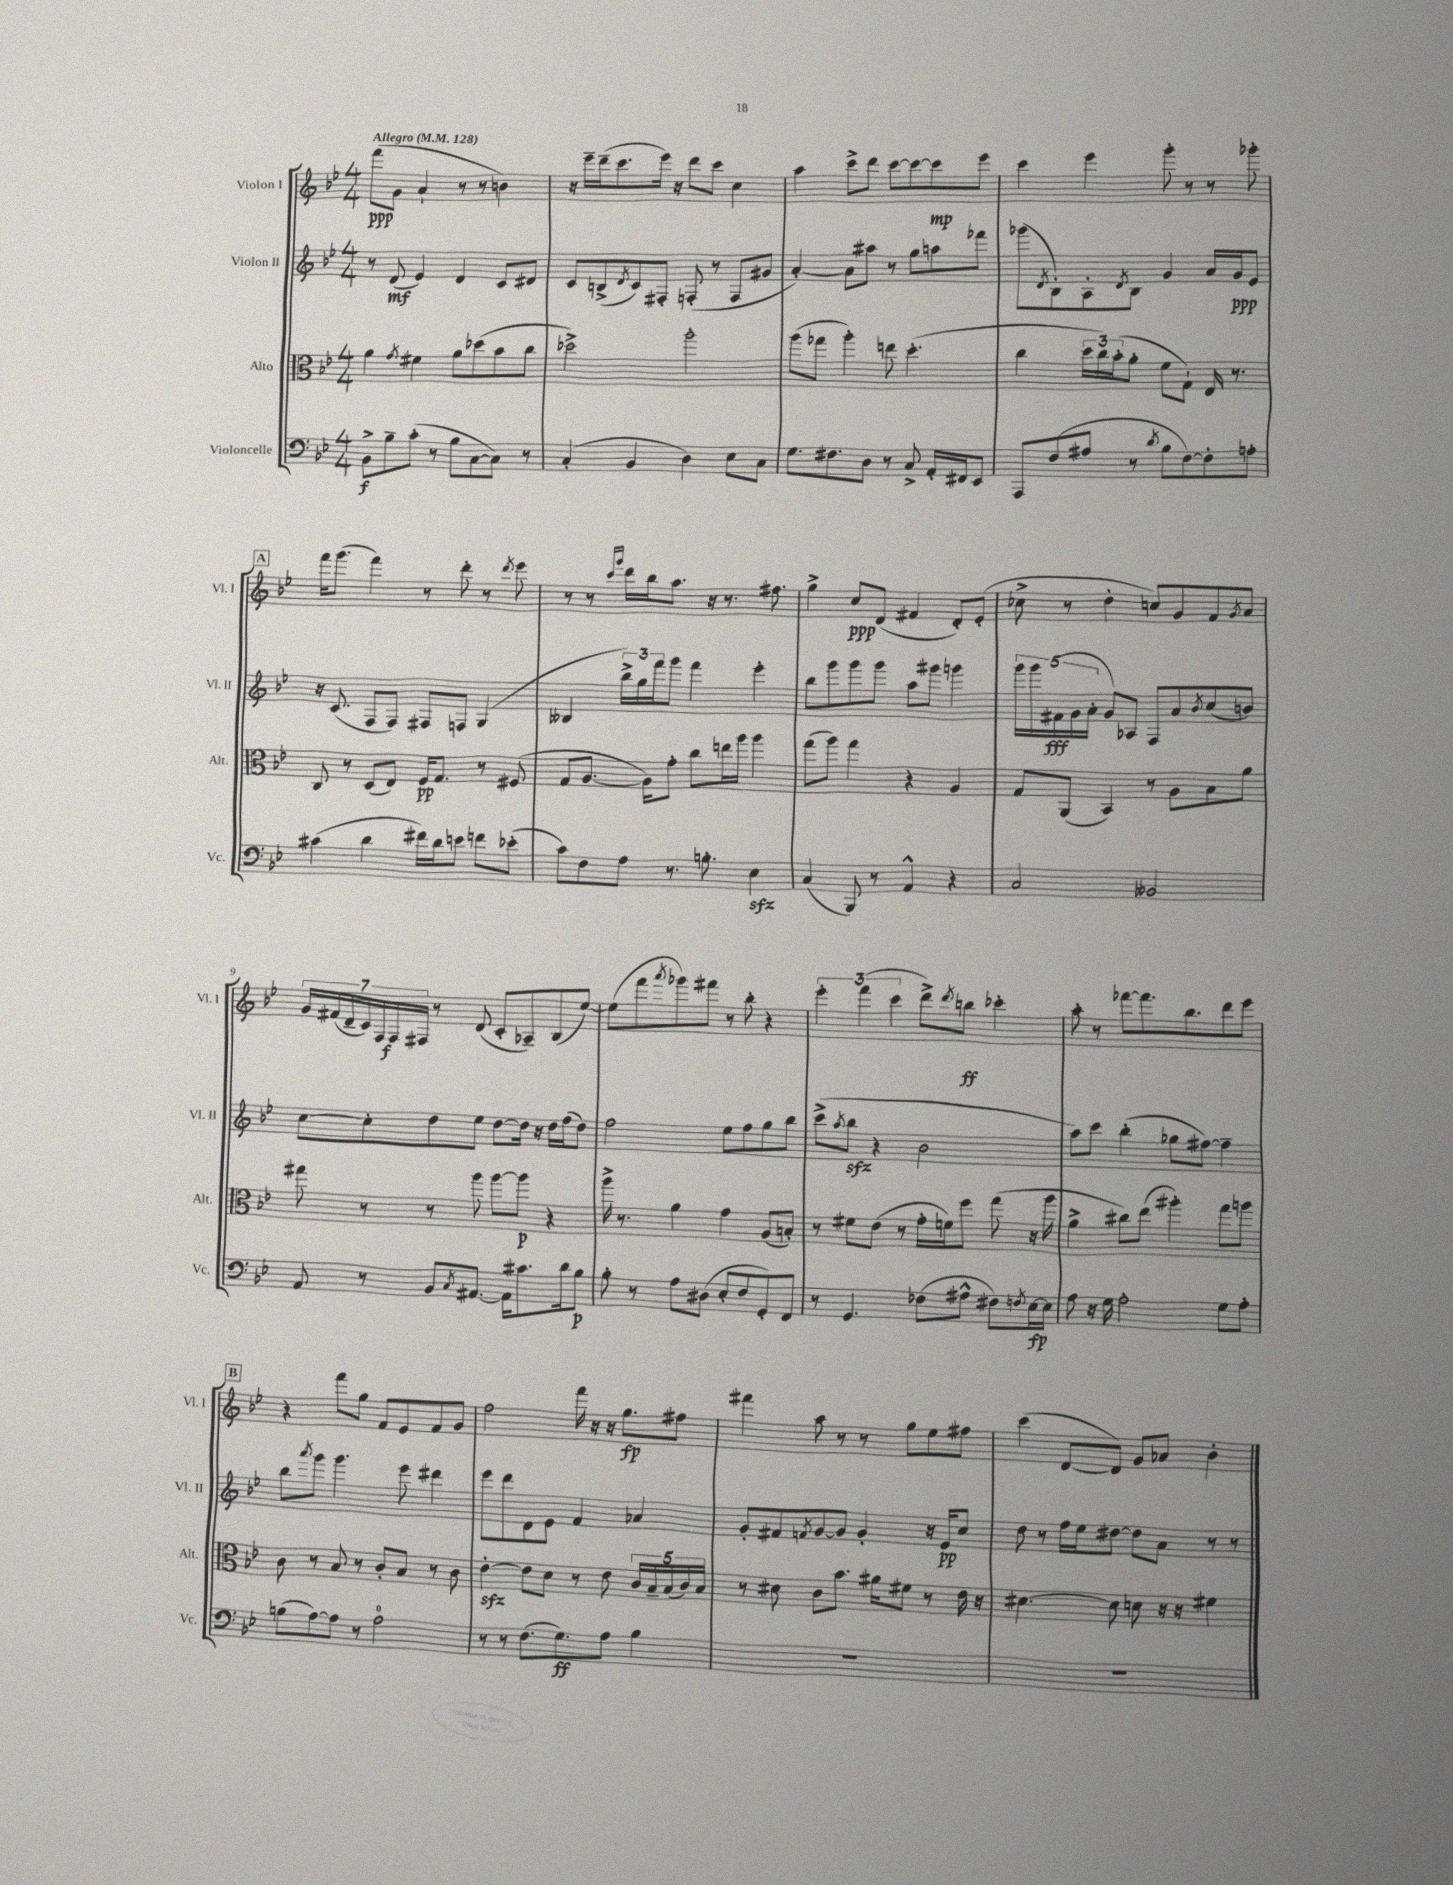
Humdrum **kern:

**kern	**kern	**kern	**kern
*staff4	*staff3	*staff2	*staff1
*clefF4	*clefC3	*clefG2	*clefG2
*k[b-e-]	*k[b-e-]	*k[b-e-]	*k[b-e-]
*M4/4	*M4/4	*M4/4	*M4/4
*MM128	*MM128	*MM128	*MM128
8BB-^	4a	8r	(8fff
8B-~	.	(8d	8g
.	8qg	.	.
(8c'	4f#	4e-)	4a`
8r	.	.	.
8B-	8a	4d	8r
[8C	(8dd-	.	8r
8C])	8b-	8c	4b)
8r	8cc	8d#	.
=	=	=	=
(4C'	2dd-^)	8c	16r
.	.	.	16eee-~
.	.	(8B^	(16ddd~
.	.	.	8.ccc
.	.	8qd	.
4BB-	.	8c)	.
.	.	8F#'	16eee-)
.	.	.	16r
4D)	2aa'	(8F'	8ddd
.	.	8r	8ccc
8E-	.	8F	4cc
8C	.	8g#	.
=	=	=	=
8.G	(8aa	[4a')	4aa
.	8gg-	.	.
8.F#	.	.	.
.	4aa')	8a]	8ccc^
8D	.	8aa#	8ddd
8r	8ee	8r	[8ccc
8C^	(4.dd'	8gg	8ccc_
16AA'	.	8aa	8ccc]
16FF#	.	.	.
8EE-	.	8fff-	8eee-
=	=	=	=
8AAA	4cc	(8ggg-	4ccc
.	.	8qd	.
(8F	.	8B-')	.
8A#	24dd	8A'	4eee-
.	24cc)	.	.
.	(24b-'	.	.
.	.	8qd	.
8r	8a'	8B-	.
8qd	.	.	.
8B-	8f	4g	8ggg'
[8F)	8G`)	.	8r
8F']	16E-	16a	8r
.	8.r	16g	.
8A'	.	8e-	8ggg-'
=	=	=	=
(4c#	8C	16r	16fff
.	.	(8.c	(8.ggg
.	8r	.	.
4d	(8D	8F	4fff)
.	8E-)	8F)	.
16f#)	16F	8F#	8r
16d	8.G	.	.
8e	.	8F	8ddd'
8f	8r	(4G	8r
.	.	.	8qddd
(8e-'	(8F#	.	8eee-
=	=	=	=
8c)	8G	4B--	8r
8F	[8.A	.	8r
.	.	.	16qqccc
.	.	.	16qqggg
8A	.	24bb-^)	16ddd
.	.	24gg	.
.	16A])	.	16bb-
.	.	24fff	.
8.r	8g'	8ggg	8.aa
.	8cc	4fff	.
8.B'	.	.	16r
.	16ee	.	8.r
.	16aa	.	.
4E-	4aa	4eee-'	.
.	.	.	8.ff#
=	=	=	=
(4C	(8gg	8bb-	4gg^
.	8aa)	8ggg	.
8BBB-)	4gg	8ggg	8cc
8r	.	8ggg	(8d
4AA^^	4r	8aa	4f#
.	.	8ggg#	.
4r	4A	4ggg	8d')
.	.	.	(8e-'
=	=	=	=
2C	8G	20ggg	8cc-^
.	.	20ggg	.
.	.	(20f#	.
.	(8AA	.	8r
.	.	20g	.
.	.	20a'	.
.	4BB-)	8g)	4dd'
.	.	8A-	.
2BB--	8r	8F	8cc)
.	8A	8a	8g
.	.	8qb-	.
.	8B-	(8cc	8f
.	.	.	8qg
.	8a	8b)	8a
=	=	=	=
8AA	8gg#	[8cc	28g
.	.	.	(28f#
.	.	.	28d~
.	.	.	28c)
8r	8r	8cc']	.
.	.	.	28F
.	.	.	28F
.	.	.	28F#
8BB-	8r	8dd	8r
8qC	.	.	.
[8.AA#	8aa	8ee-	(8d
.	[8aa	[8dd	8c'
16AA#]	.	.	.
8.c#	8aa]	16dd]	8A-~)
.	.	16r	.
.	4r	16dd	(8B-
16d	.	(16ff	.
8B-	.	8dd)	[8ee-)
=	=	=	=
8B-'	16aa^	2ff	(8ee-]
.	8.r	.	.
8r	.	.	8fff
.	.	.	8qaaa
8A	4a	.	8ggg-)
(8D#	.	.	8fff#
8E-'	4g	8ee-	8r
8F	.	8ff	8bb-'
8GG')	(8A	8gg	4r
8FF	8B')	8bb-	.
=	=	=	=
8r	8r	(8ccc^	6eee-'
.	.	8qaa	.
4.GG	8f#	8bb-	.
.	.	.	(6fff
.	(8e-	4r	.
.	.	.	6ccc
.	8r	.	.
(8F-	16g'	2b-	8ddd^)
.	16f)	.	.
.	.	.	8qddd
8A#^^	8ff	.	8bb
8F#)	(8gg	.	4ccc-'
8qF	.	.	.
[16E-	16r	.	.
16E-]	16aa	.	.
=	=	=	=
8A	4a^	8aa)	8aa'
16r	.	8ccc	8r
16G	.	.	.
2A'	8cc#)	(4bb-'	[8fff-
.	(8ee-	.	8.fff-]
.	4aa#')	8gg-	.
.	.	.	8.bb-
.	.	[8ff#)	.
8G	8gg	4ff#~]	8ddd
8A'	8aa	.	8eee-
=	=	=	=
(8B	8c	8bb-	4r
.	.	8qaaa	.
[8A)	8r	8ggg	.
8A]	8B-	4.ggg	8fff
8r	8r	.	8gg
2A	8c'	.	8f
.	8B-	8eee-	8e-
.	8r	4ddd#	8f
.	8c	.	8g
=	=	=	=
8r	[4e-'	8eee-	2ff
8r	.	8ddd	.
(8.F	8e-]	8d	.
.	8d	8e-	.
8.G)	.	.	.
.	8r	4f	16fff
.	.	.	16r
8A	8e-	.	16r
.	.	.	8.gg
4B-	20c	4a-	.
.	20B-~	.	.
.	(20B-	.	.
.	.	.	8ff#
.	20c)	.	.
.	20B-	.	.
=	=	=	=
1r	8r	8g'	4fff#
.	8d#	8f#	.
.	.	8qf	.
.	8c	[8g	8aa
.	8.b-	8g]	8r
.	.	4g'	8r
.	16a#	.	.
.	8f#	.	8gg
.	8r	16r	8ee-
.	.	16e-	.
.	16e-	8cc	8ff#
.	16r	.	.
=	=	=	=
1r	[4.d#	8dd	(4ccc
.	.	8r	.
.	.	16ff	[8d
.	.	16ee-	.
.	8d#]	[8dd#	8d])
.	8d	8dd#]	8g
.	16r	8a	8a-
.	16r	.	.
.	4f#	8r	4b-'
.	.	8r	.
==	==	==	==
*-	*-	*-	*-
